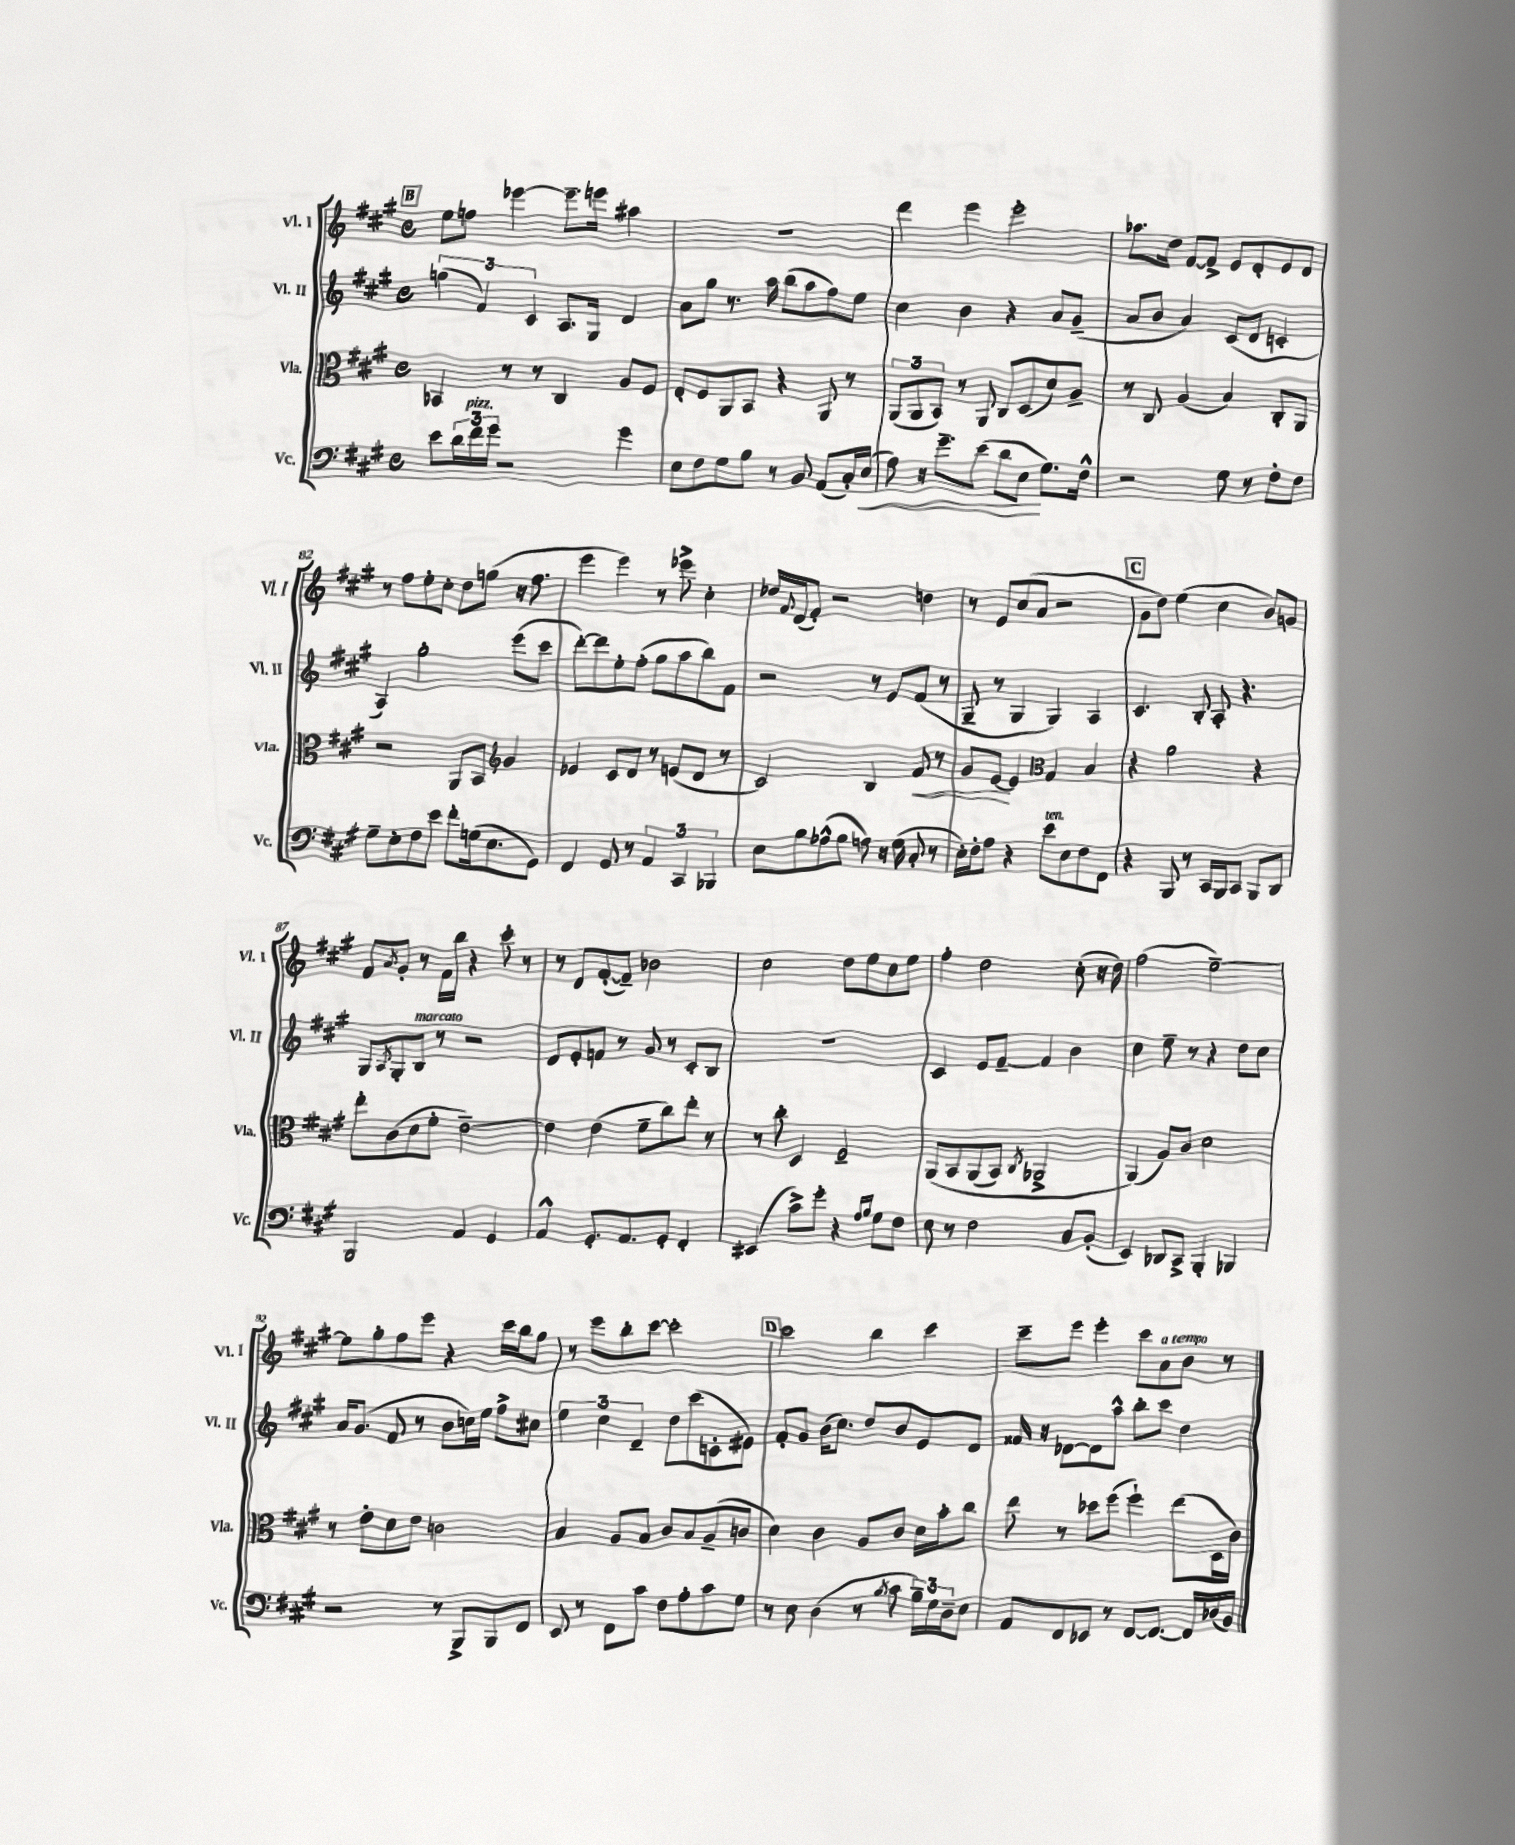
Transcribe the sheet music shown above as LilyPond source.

<<
\new StaffGroup <<
\new Staff = "s0" \with { instrumentName = "Vl. I" shortInstrumentName = "Vl. I" } {
    \clef treble \key a \major \defaultTimeSignature \time 4/4
    \mark \markup { \box "B" } e''8 f''8 ees'''4~ ees'''8.-- e'''16 ais''4 |
    R1 |
    d'''4 e'''4 e'''2-. |
    aes''8. d''16 fis'8~ fis'8-> e'8 d'8-. e'8 d'8 |
    r8 fis''8 e''8-. cis''8-. d''8 g''8( r16 fis''8. |
    e'''4 e'''4) r8 ees'''8-> cis''4-. |
    des''16 \appoggiatura { fis'8 } d'16( fis'8-.) r2 d''4 |
    r8 e'8 cis''8( a'8 r2 |
    \mark \markup { \box "C" } gis'8 d''8) e''4( cis''4 b'8) g'8 |
    fis'8 \acciaccatura { a'8 } gis'8-. r8 fis'16 b''16 r4 cis'''8-. r8 |
    r8 d'8 fis'8~-.( fis'8--) bes'2 |
    cis''2 d''8 e''8 cis''8 e''8 |
    fis''4-. d''2 cis''8-.( r16 d''16) |
    fis''2( e''2~--) |
    e''8 gis''8-. fis''8 e'''8 r4 cis'''16 b''16 gis''8 |
    r8 e'''8 b''8-. cis'''8~ cis'''2-. |
    \mark \markup { \box "D" } cis'''2 b''4 cis'''4 |
    cis'''8-- e'''8 e'''4-. cis'''8 a'8^\markup { \italic "a tempo" } b'8 r8 \bar "|." |
}
\new Staff = "s1" \with { instrumentName = "Vl. II" shortInstrumentName = "Vl. II" } {
    \clef treble \key a \major \defaultTimeSignature \time 4/4
    \mark \markup { \box "B" } \tuplet 3/2 { g''4( fis'4) cis'4 } a8. gis16 d'4 |
    a'8 gis''8 r8. a''16 b''8( a''8 fis''8) e''8 |
    cis''4 b'4 r4 a'8 gis'8--( |
    a'8 b'8 a'4) cis'8( d'8 c'4-. |
    a4) gis''2-. e'''8( cis'''8 |
    d'''8~-.) d'''8 e''8-. fis''8-.( gis''8 a''8 b''8) fis'8 |
    r2 r8 e'8 fis'8( r8 |
    gis8-- r8 gis4 gis4) a4 |
    \mark \markup { \box "C" } cis'4. b8-. a8-. r4. |
    gis8 \acciaccatura { a8 } gis8-. b8^\markup { \italic "marcato" } r8 r2 |
    d'8 e'8-. f'8 r8 gis'8 r8 cis'8-. b8 |
    r1 |
    cis'4 e'8 fis'8~-- fis'4 b'4 |
    cis''4 e''8-- r8 r4 d''8 cis''8 |
    a'16 gis'8.( fis'8 r8 b'8 c''16) e''16 fis''8-> cis''8 |
    \tuplet 3/2 { e''4 cis''4 d'4-- } d''8 cis'''8( c'8-. eis'8) |
    \mark \markup { \box "D" } fis'8-. gis'8 b'16( cis''8.) d''8 b'8 e'8 d'8 |
    fisis'16 r16 des'8~ des'8 a''8-^ b''8-. cis'''8 d''4 \bar "|." |
}
\new Staff = "s2" \with { instrumentName = "Vla." shortInstrumentName = "Vla." } {
    \clef alto \key a \major \defaultTimeSignature \time 4/4
    \mark \markup { \box "B" } bes,4 r8 r8 cis4 a8 fis8 |
    e8-. fis8 a,8 b,8 r4 a,8 r8 |
    \tuplet 3/2 { a,8( a,8 b,8) } r8 a,8 cis8 d8( d'8) a8-- |
    r8 cis8 a4( b4) cis8-. a,8 |
    r2 a,8 b,8 \clef treble gis'4 |
    ees'4 cis'8 d'8 r8 e'8( d'8 r8 |
    cis'2) b4 fis'8\< r8 |
    gis'8 e'8~\! e'4 \clef alto gis4 b4 |
    \mark \markup { \box "C" } r4 a'2 r4 |
    e''8-. cis'8( d'8 fis'8-. e'2~--) |
    e'4 e'4( fis'8-- cis''8) e''8-. r8 |
    r8 cis''8-. d4 fis2-- |
    a,8\( b,8 a,8( b,8) \acciaccatura { cis8 } aes,2-> |
    a,4(\) a8) cis'8 d'2 |
    r8 e'8-. d'8 e'8 c'2 |
    b4 a8 b8 cis'8 b8 a8--( c'8 |
    \mark \markup { \box "D" } d'4) cis'4 a8 cis'8 d'16 b'16-. cis''8 |
    e''8 r8 des''8 fis''8( fis''4-!) e''8( d16 cis'16) \bar "|." |
}
\new Staff = "s3" \with { instrumentName = "Vc." shortInstrumentName = "Vc." } {
    \clef bass \key a \major \defaultTimeSignature \time 4/4
    \mark \markup { \box "B" } e'8 \tuplet 3/2 { d'16 fis'16^\markup { \italic "pizz." } gis'16 } r2 gis'4 |
    e8 fis8 gis8 b8 r8 b,8 a,8( cis16-.) e16\<( |
    a8) r16 gis'8.-- e'8( d'8 e8\! gis8.) fis16-^ |
    r2 gis8 r8 fis8-. fis8 |
    gis8-- e8-. fis8 e'8 fis'8-. g16( e8. gis,8) |
    fis,4 gis,8 r8 \tuplet 3/2 { a,4 cis,4 bes,,4 } |
    e8 b8 aes8-^( b8 a8) r16 gis16( cis8-. r8 |
    e16-.) fis16-. a8 r4 e'8^\markup { \italic "ten." } e8 fis8 fis,8 |
    \mark \markup { \box "C" } r4 b,,8 r8 cis,16 b,,16 cis,8 b,,8 d,8 |
    b,,2 a,4 gis,4 |
    a,4-^ gis,8.-. a,8. gis,8-. fis,4-. |
    eis,4( cis'8->) gis'8-. r4 \grace { a16 b16 } gis8 fis8 |
    e8 r8 fis2 cis8 b,8-.( |
    e,4) des,8 cis,8-> b,,4-. bes,,4 |
    r2 r8 b,,8-> b,,8 fis,8 |
    e,8 r8 fis,8 cis'8 fis8 a8-. cis'8 gis8 |
    \mark \markup { \box "D" } r8 e8 d4( r8 \acciaccatura { b8 } cis'8 \tuplet 3/2 { b16--) gis16 d16-- } e8 |
    a,8 fis,8 ees,8 r8 fis,8~ fis,8.~ fis,16 des16( b,16) \bar "|." |
}
>>
>>
\layout { \context { \Score currentBarNumber = #78 } }
